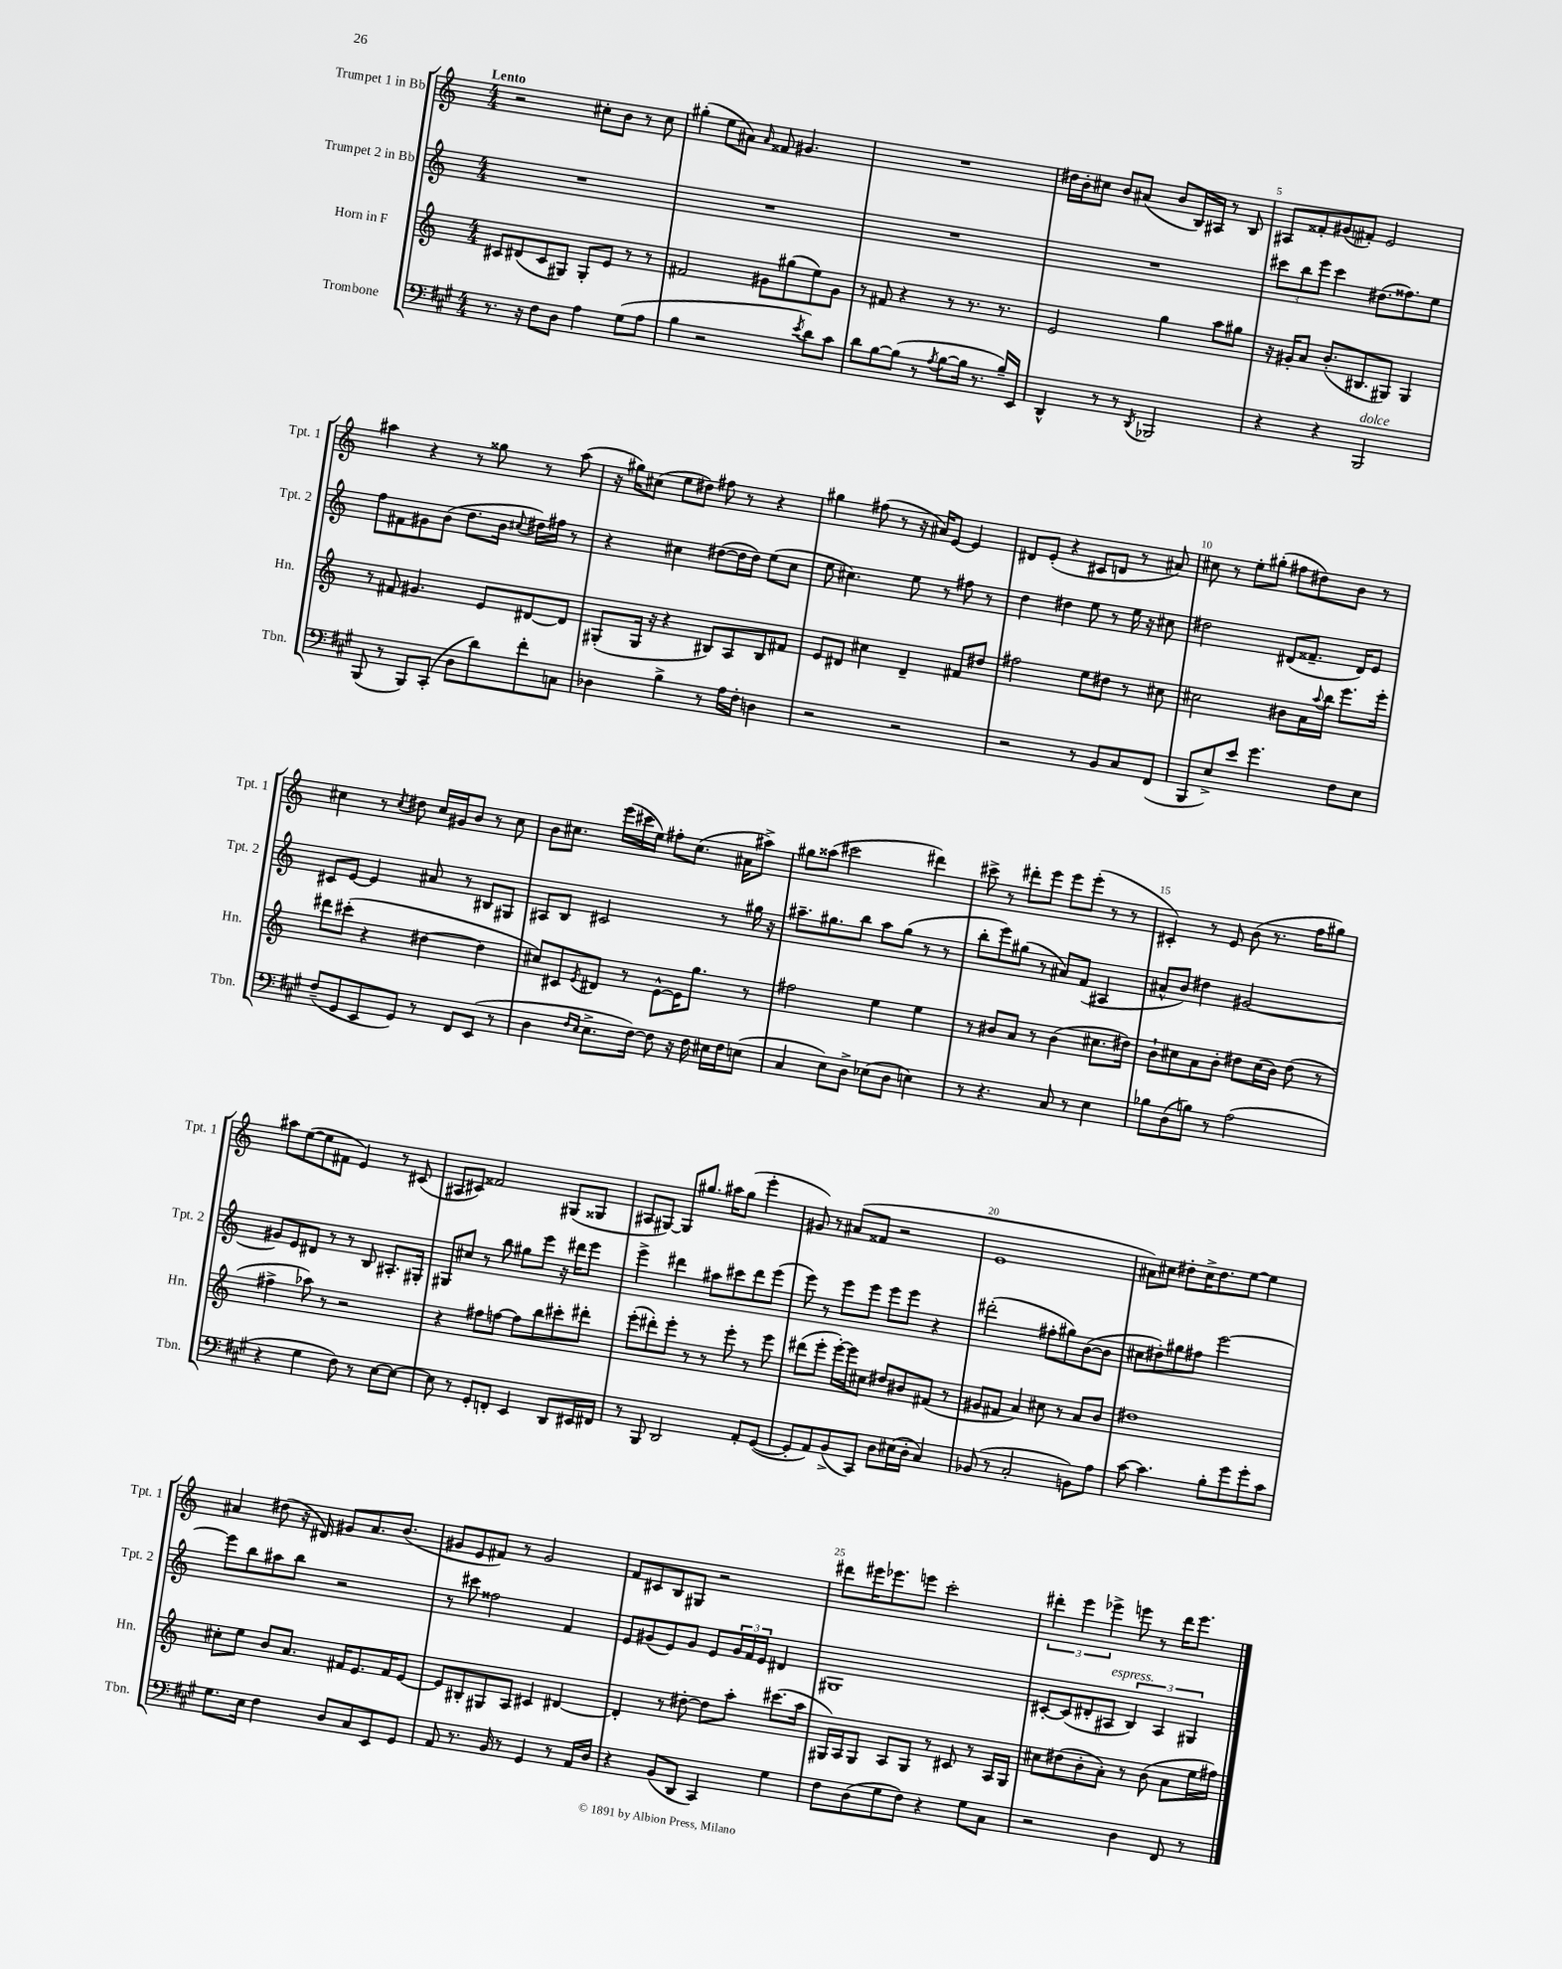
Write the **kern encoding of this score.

**kern	**kern	**kern	**kern
*staff4	*staff3	*staff2	*staff1
*clefF4	*clefG2	*clefG2	*clefG2
*k[f#c#g#]	*k[]	*k[]	*k[]
*M4/4	*M4/4	*M4/4	*M4/4
8.r	8c#	1r	2r
.	(8d#	.	.
16r	.	.	.
8F#	8c#	.	.
8D	8G#)	.	.
4A	8G#'	.	8cc#'
.	8e	.	8b
(8G#	8r	.	8r
8A	8r	.	8cc#
=	=	=	=
4B	2f#	1r	(4gg#'
2r	.	.	8ee
.	.	.	8a#)
.	.	.	16qqa#
.	8g#	.	8f##
.	(8gg#	.	4.g#
8qe	.	.	.
8d)	8ee)	.	.
8c#	8g#	.	.
=	=	=	=
8d	8r	1r	1r
[8B	8f#	.	.
(8B]	4r	.	.
8r	.	.	.
8qA	.	.	.
[8B	8r	.	.
16B]	8.r	.	.
8.r	.	.	.
.	8.r	.	.
16B~)	.	.	.
16EE	.	.	.
=	=	=	=
4DD^^	2e	1r	16dd#
.	.	.	16b'
.	.	.	8cc#
8r	.	.	8b
8r	.	.	(8a#
8qDD	.	.	.
2BBB-	4gg	.	8b
.	.	.	16B)
.	.	.	16A#
.	8aa	.	8r
.	8gg#	.	8B
=	=	=	=
4r	16r	12ccc#	8A#
.	16g#'	.	.
.	.	12bb	.
.	8a	.	8f##'
.	.	12eee	.
4r	(8.b'	4ccc#	(8g#
.	.	.	8f#')
.	8.B#	.	.
2BBB	.	(8.dd#	2e
.	8G#)	.	.
.	.	8.ff##)	.
.	4G#	.	.
.	.	8ee	.
=	=	=	=
(8BBB	8r	8ff	4aa#
8r	8f#	8f#	.
8BBB)	4.g#	8g#	4r
(8CC#'	.	(8b	.
8D	.	8.dd	8r
8d)	8e	.	8gg##
.	.	16b	.
.	.	8qqcc#	.
8f#'	[8d#	16dd#)	8r
.	.	16ff#	.
8C	8d#]	8r	(8aa#
=	=	=	=
4D-	(8G#'	4r	16r
.	.	.	16gg#)
.	16G#	.	(8cc#
.	16r	.	.
4B^	4r	4cc#	8ee
.	.	.	8dd#)
8r	8B#)	([8dd#	8ff#
16A	8A	16dd#]	8r
16F#'	.	16dd#)	.
4D	8B#	(8ee	4r
.	8f#	8cc#	.
=	=	=	=
2r	8e	8ee	4gg#
.	8d#	4.cc#)	.
.	4cc#	.	(8ff#
.	.	.	8r
2r	4d#~	8ee	16r
.	.	.	16a#)
.	.	8r	[8e
.	8f#	8ff#	4e]
.	8dd#	8r	.
=	=	=	=
2r	2ff#	4dd	8d#
.	.	.	(8e'
.	.	4dd#	4r
8r	8ee	8ee	8c#
8BB	8dd#	8r	8d
8C#	8r	16ee	8r
.	.	16r	.
(8FF#	8cc#	8cc#	8a#)
=	=	=	=
8BBB	2cc#	2dd#	8cc#
8E^)	.	.	8r
8e	.	.	8ee'
4.g#	.	.	(8gg#'
.	8b#	(8d#	8ff#
.	16a	8.f##~	8dd#)
.	8qqaa	.	.
.	16bb	.	.
8F#	8.eee	.	8b
.	.	16d#)	.
8E	.	8e	8r
.	16eee'	.	.
=	=	=	=
(8F#~	8ddd#	8c#	4cc#
8GG#	(8ccc#'	[8e	.
8EE	4r	4e]	8r
.	.	.	8qcc#
8GG#)	.	.	8dd#
8r	[4dd#	8a#	16cc#
.	.	.	16g#
8FF#	.	8r	8b
(8EE	4dd#]	8B#	8r
8r	.	8G#	8cc#
=	=	=	=
4D	8cc#)	8A#	8b
.	8c#	8B	8.cc#
16qqF#	.	.	.
16qqE	8qe	.	.
8.E^	8d#	2c#	.
.	.	.	(16eee
.	8r	.	16ccc#
[16F#)	.	.	16ee)
8F#]	[8e^^	.	8ff#'
16r	16e]	.	(8.cc#
16F#	8.gg	.	.
16E#	.	8r	.
16F#	.	.	16a#
(8E	8r	16gg#	8aa#^)
.	.	16r	.
=	=	=	=
4C#	2ff#	8.aa#~	8gg#
.	.	.	(8aa##
.	.	8.gg#	.
8E)	.	.	2ccc#
8D^	.	8bb	.
(8E-	4ee	8aa#	.
8D	.	(8gg#	.
4E)	4ee	8r	4ddd#)
.	.	8r	.
=	=	=	=
8r	8r	8bb'	8ccc#^
4.r	8b#	8eee)	8r
.	8a	(8gg#	8ddd#'
.	8r	8r	8eee
8C#	(4b#	8a#)	8eee
8r	.	(8f	(8eee'
4E	8.cc#	4A#	8r
.	.	.	8r
.	16dd#)	.	.
=	=	=	=
8B-	8b`	8a#^^	4c#')
(8D	8cc#	8b)	.
8B)	8a	4dd#	8r
8r	8b'	.	8e
(2A	8dd#	[2g#	(8b
.	(16cc#	.	8.r
.	16b)	.	.
.	(8dd#	.	.
.	.	.	16ff
.	8r	.	8gg#)
=	=	=	=
4r	4ff#^	8g#]	8aa#
.	.	8e	([8ee
4G#	8aa-)	8d#	8ee]
.	8r	8r	8f#
8F#)	2r	8r	4e)
8r	.	8B	.
[8E	.	8.A#'	8r
8E_	.	.	(8c#
.	.	16G#'	.
=	=	=	=
8E]	4r	8G#	8A#
8r	.	8cc#	8c#)
8GG#'	8ff#	8r	2f##
8FF'	[8ff	8bb	.
4EE	8ff]	8gg#	.
.	8bb	8eee	.
8DD	8ccc#'	16r	(8G#
.	.	16ddd#	.
16EE#	8ddd#'	8eee	8G##
16FF#	.	.	.
=	=	=	=
8r	(8eee'	4eee^	8A#
8BBB	8ddd#')	.	[8G#)
2DD	8eee'	4ddd#	8G#]
.	8r	.	8.gg#
.	8r	8aa#	.
.	.	.	16aa#
.	8eee'	8ccc#	(8gg#
8AA'	8r	8ddd#	4eee'
([8GG#	8eee	(8eee	.
=	=	=	=
8GG#']	(8ddd#	8eee)	8g#)
8AA)	8eee'	8r	8r
(8BB^	[16eee')	8eee	(8a#
.	16eee]	.	.
8CC#)	8cc#	8eee	8f##
8D	8dd#	8eee	2r
(16E#	8b#	8eee	.
16D'	.	.	.
4C#)	(8f#	4r	.
.	8r	.	.
=	=	=	=
(8BB-	8g#	(2ddd#'	1e
8r	8f#	.	.
2C#'	4a)	.	.
.	8cc#	8ff#'	.
.	8r	8gg#)	.
8BB)	8a	([8b	.
8A	8b	8b]	.
=	=	=	=
[8c#	1dd#	8cc#	8a#)
4.c#]	.	8dd#')	8cc#
.	.	8gg#	8dd#'
.	.	8ff#	16cc#^
.	.	.	8.dd#
8B'	.	[2eee	.
8g#	.	.	[8ee
8g#'	.	.	4ee]
8c#	.	.	.
=	=	=	=
8.G#	8cc#'	8eee]	4a#
.	8ee	8bb	.
16E	.	.	.
4F#	8b	8aa#	(8dd#
.	8.a	8bb	16r
.	.	.	16d#)
8D	.	2r	8g#
.	16f#	.	.
8C#	8.e	.	8.a#
8EE	.	.	.
.	16f#	.	(8.b
8GG#	[8e	.	.
=	=	=	=
8AA	8e]	8r	8g#
8.r	8B#'	8ccc#	8e
.	8G#	2ff##	8f#)
16BB	.	.	.
8r	8A	.	8r
4GG#	4c#	.	2g#
8r	[4d#	4f	.
16AA	.	.	.
16D	.	.	.
=	=	=	=
4r	4d#']	8e	8f
.	.	(8g#	8c#
(8BB	8r	8e)	8B
8DD	[8dd#'	8g#	8G#
4CC#)	8dd#]	8e	2r
.	8aa'	24g#	.
.	.	24f	.
.	.	24e	.
4G#	(8.ccc#	4d#	.
.	16aa	.	.
=	=	=	=
8F#	16G#)	1G#	8ddd#
.	16A	.	.
(8D	8G#	.	16eee#
.	.	.	8.eee-
8G#	8A	.	.
8F#)	8G#	.	8eee
4r	8r	.	2ccc'
.	8c#	.	.
8G#	8r	.	.
8C#	16A	.	.
.	16G#	.	.
=	=	=	=
2r	8cc#	[8c#'	6ddd#'
.	(8dd#	(8c#]	.
.	.	.	6eee
.	8b'	8d#'	.
.	.	.	6eee-^
.	8a')	8A#	.
4D	8r	6B)	8eee
.	(8b	.	8r
.	.	6A#	.
8FF#	8a	.	16ddd#
.	.	.	8.eee
.	.	6G#	.
8r	16ee	.	.
.	16ff#)	.	.
==	==	==	==
*-	*-	*-	*-
